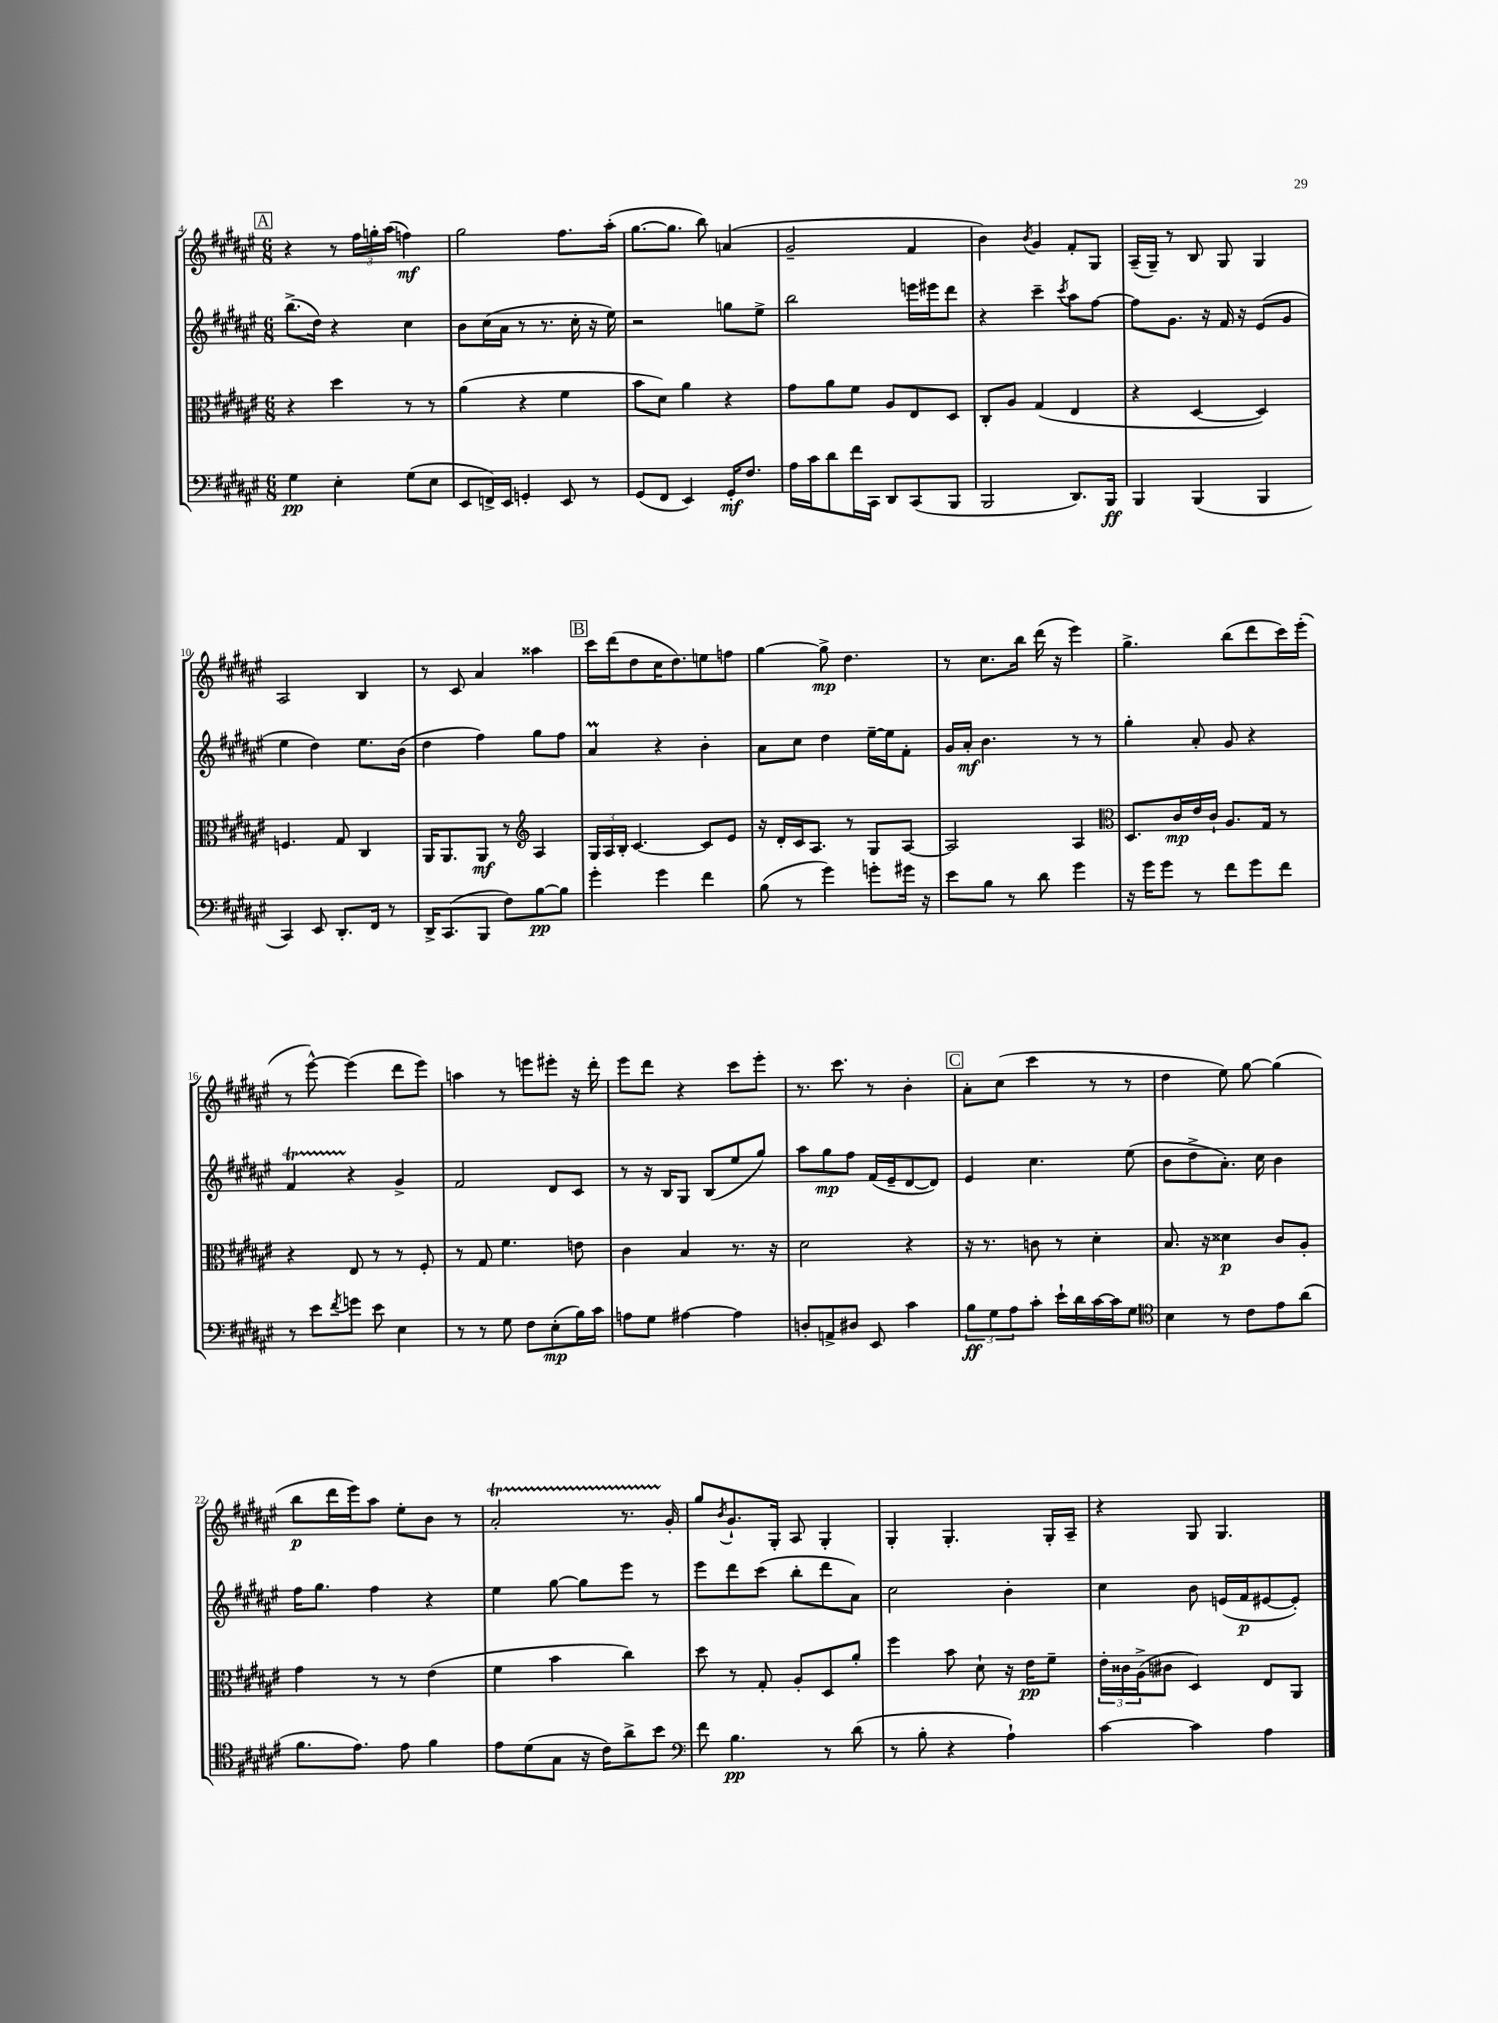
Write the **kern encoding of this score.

**kern	**kern	**kern	**kern
*staff4	*staff3	*staff2	*staff1
*clefF4	*clefC3	*clefG2	*clefG2
*k[f#c#g#d#a#e#]	*k[f#c#g#d#a#e#]	*k[f#c#g#d#a#e#]	*k[f#c#g#d#a#e#]
*M6/8	*M6/8	*M6/8	*M6/8
4G#	4r	(8.bb^	4r
.	.	16dd#)	.
4E#'	4dd#	4r	8r
.	.	.	24ff#
.	.	.	24gg'
.	.	.	(24aa#
(8G#	8r	4cc#	4ff)
8E#	8r	.	.
=	=	=	=
8EE#	(4a#	8b	2gg#
16FF^)	.	(16cc#	.
16EE#	.	16a#	.
4GG'	4r	8r	.
.	.	8.r	.
8EE#	4f#	.	8.ff#
.	.	16cc#'	.
8r	.	16r	.
.	.	16ee#)	(16aa#'
=	=	=	=
(8GG#	8b	2r	[8.gg#
8FF#	8d#)	.	.
.	.	.	8.gg#]
4EE#)	4a#	.	.
.	.	.	8bb)
16GG#'	4r	8gg	(4a
8.F#	.	.	.
.	.	8ee#^	.
=	=	=	=
16A#	8g#	2bb	2g#~
16c#	.	.	.
8d#	8a#	.	.
16f#	8f#	.	.
16CC#	.	.	.
8DD#	8A#	.	.
(8CC#	8E#	16eee	4f#
.	.	16eee#	.
8BBB	8D#	8ddd#	.
=	=	=	=
2BBB	8C#'	4r	4b)
.	8A#	.	.
.	.	.	8qb
.	(4G#	4ccc#~	4g#
.	.	8qccc#	.
8.DD#)	4E#	8aa#	8f#'
.	.	[8ff#	8G#
16BBB	.	.	.
=	=	=	=
4BBB	4r	8ff#]	(16A#~
.	.	.	16G#~)
.	.	8.g#	8r
(4BBB	[4D#	.	8B
.	.	16r	.
.	.	16f#	8G#
.	.	16r	.
4BBB	4D#])	(8e#	4G#
.	.	8g#	.
=	=	=	=
4CC#)	4.F	4ee#	2A#
8EE#	.	4dd#)	.
8.DD#'	8G#	.	.
.	4C#	8.ee#	4B
16FF#	.	.	.
8r	.	.	.
.	.	(16b	.
=	=	=	=
16DD#^	16AA#	4dd#	8r
(8.CC#	8.AA#	.	.
.	.	.	8c#
8BBB	8AA#	4ff#)	4a#
8F#)	8r	.	.
*	*clefG2	*	*
[8B	4A#	8gg#	4aa##
8B]	.	8ff#	.
=	=	=	=
4g#'	24G#	4a#	16ccc#
.	24A#	.	.
.	.	.	(16ddd#
.	24B'	.	.
.	[4.c#	.	8dd#
4g#	.	4r	16cc#
.	.	.	8.dd#)
4f#	8c#]	4b'	8ee
.	8e#	.	8ff
=	=	=	=
(8B	16r	8a#	[4gg#
.	16d#'	.	.
8r	16c#	8cc#	.
.	8.A#	.	.
4g#)	.	4dd#	8gg#^]
.	8r	.	4.dd#
8g'	8G#	[16ee#~	.
.	.	16ee#]	.
16g#	[8A#	8f#'	.
16r	.	.	.
=	=	=	=
8e#	2A#]	16g#	8r
.	.	16a#'	.
8B	.	4.b	8.cc#
8r	.	.	.
.	.	.	16bb
8d#	.	.	(16ddd#
.	.	.	16r
4g#	4A#	8r	4eee#)
.	.	8r	.
=	=	=	=
*	*clefC3	*	*
16r	8.D#	4gg#'	4.gg#^
16g#	.	.	.
8g#	.	.	.
.	16c#	.	.
8r	16e#	8a#'	.
.	16c#`	.	.
8f#	8.A#	8g#	(8bb
8g#	.	4r	8ddd#
.	16G#	.	.
8f#	8r	.	16ccc#)
.	.	.	(16eee#'
=	=	=	=
8r	4r	4f#	8r
8e#	.	.	[8eee#^^)
8qf#	.	.	.
8g	8E#	4r	(4eee#]
8e#	8r	.	.
4E#	8r	4g#^	8ddd#
.	8F#'	.	8eee#)
=	=	=	=
8r	8r	2f#	4aa
8r	8G#	.	.
8G#	4.f#	.	8r
8F#	.	.	8eee
(8E#'	.	8d#	8eee#'
16B)	8e	8c#	16r
16c#	.	.	16ddd#'
=	=	=	=
8A	4c#	8r	8eee#
8G#	.	16r	8ddd#
.	.	16B	.
[4A#	4B	8G#	4r
.	.	(8B	.
4A#]	8.r	8ee#	8ccc#
.	.	8gg#)	8eee#'
.	16r	.	.
=	=	=	=
8D'	2d#	8aa#	8.r
8AA^	.	8gg#	.
.	.	.	8.ccc#
8D#	.	8ff#	.
8EE#	.	(16f#	8r
.	.	16e#~	.
4c#	4r	[8d#	4b'
.	.	8d#])	.
=	=	=	=
12B	16r	4e#	8a#'
.	8.r	.	.
12G#	.	.	.
.	.	.	(8cc#
12A#	.	.	.
8c#'	8c	4.cc#	4ccc#
16e#`	8r	.	.
16d#	.	.	.
[16c#	4d#'	.	8r
16c#]	.	.	.
8G#	.	(8ee#	8r
=	=	=	=
*clefC4	*	*	*
4B	8.B	8b	4dd#
.	.	8dd#^	.
.	16r	.	.
8r	4d##	8.a#')	8ee#)
8c#	.	.	[8gg#
.	.	16cc#	.
8e#	8c#	4b	(4gg#]
(8a#	8A#'	.	.
=	=	=	=
8.f#	4g#	16ff#	8bb
.	.	8.gg#	.
.	.	.	16ddd#
8.e#)	.	.	16eee#)
.	8r	4ff#	8aa#
8e#	8r	.	8ee#'
4f#	(4e#	4r	8b
.	.	.	8r
=	=	=	=
8e#	4f#	4ee#	2a#'
(8d#	.	.	.
8G#	4b	[8gg#	.
16r	.	8gg#]	.
16c#)	.	.	.
8a#^	4cc#)	8eee#	8.r
8b	.	8r	.
.	.	.	16g#'
=	=	=	=
*clefF4	*	*	*
8f#	8dd#	8eee#	8gg#
.	.	.	8qb
4.B	8r	8ddd#	8.g#`
.	8G#'	(8ccc#	.
.	.	.	16G#'
.	8A#'	8bb'	8A#
8r	8D#	8ddd#	4G#'
(8d#	8a#'	8a#)	.
=	=	=	=
8r	4ff#	2cc#	4G#'
8B'	.	.	.
4r	8b	.	4.G#'
.	8d#`	.	.
4A#`)	16r	4b'	.
.	16e#	.	.
.	8f#~	.	16G#'
.	.	.	16A#~
=	=	=	=
[4c#	24e#'	4cc#	4r
.	24c##	.	.
.	(24A#^	.	.
.	8c#	.	.
4c#]	4D#)	8b	8G#
.	.	(16e	4.G#
.	.	16f#	.
4A#	8E#	[8e#	.
.	8AA#	8e#'])	.
==	==	==	==
*-	*-	*-	*-
